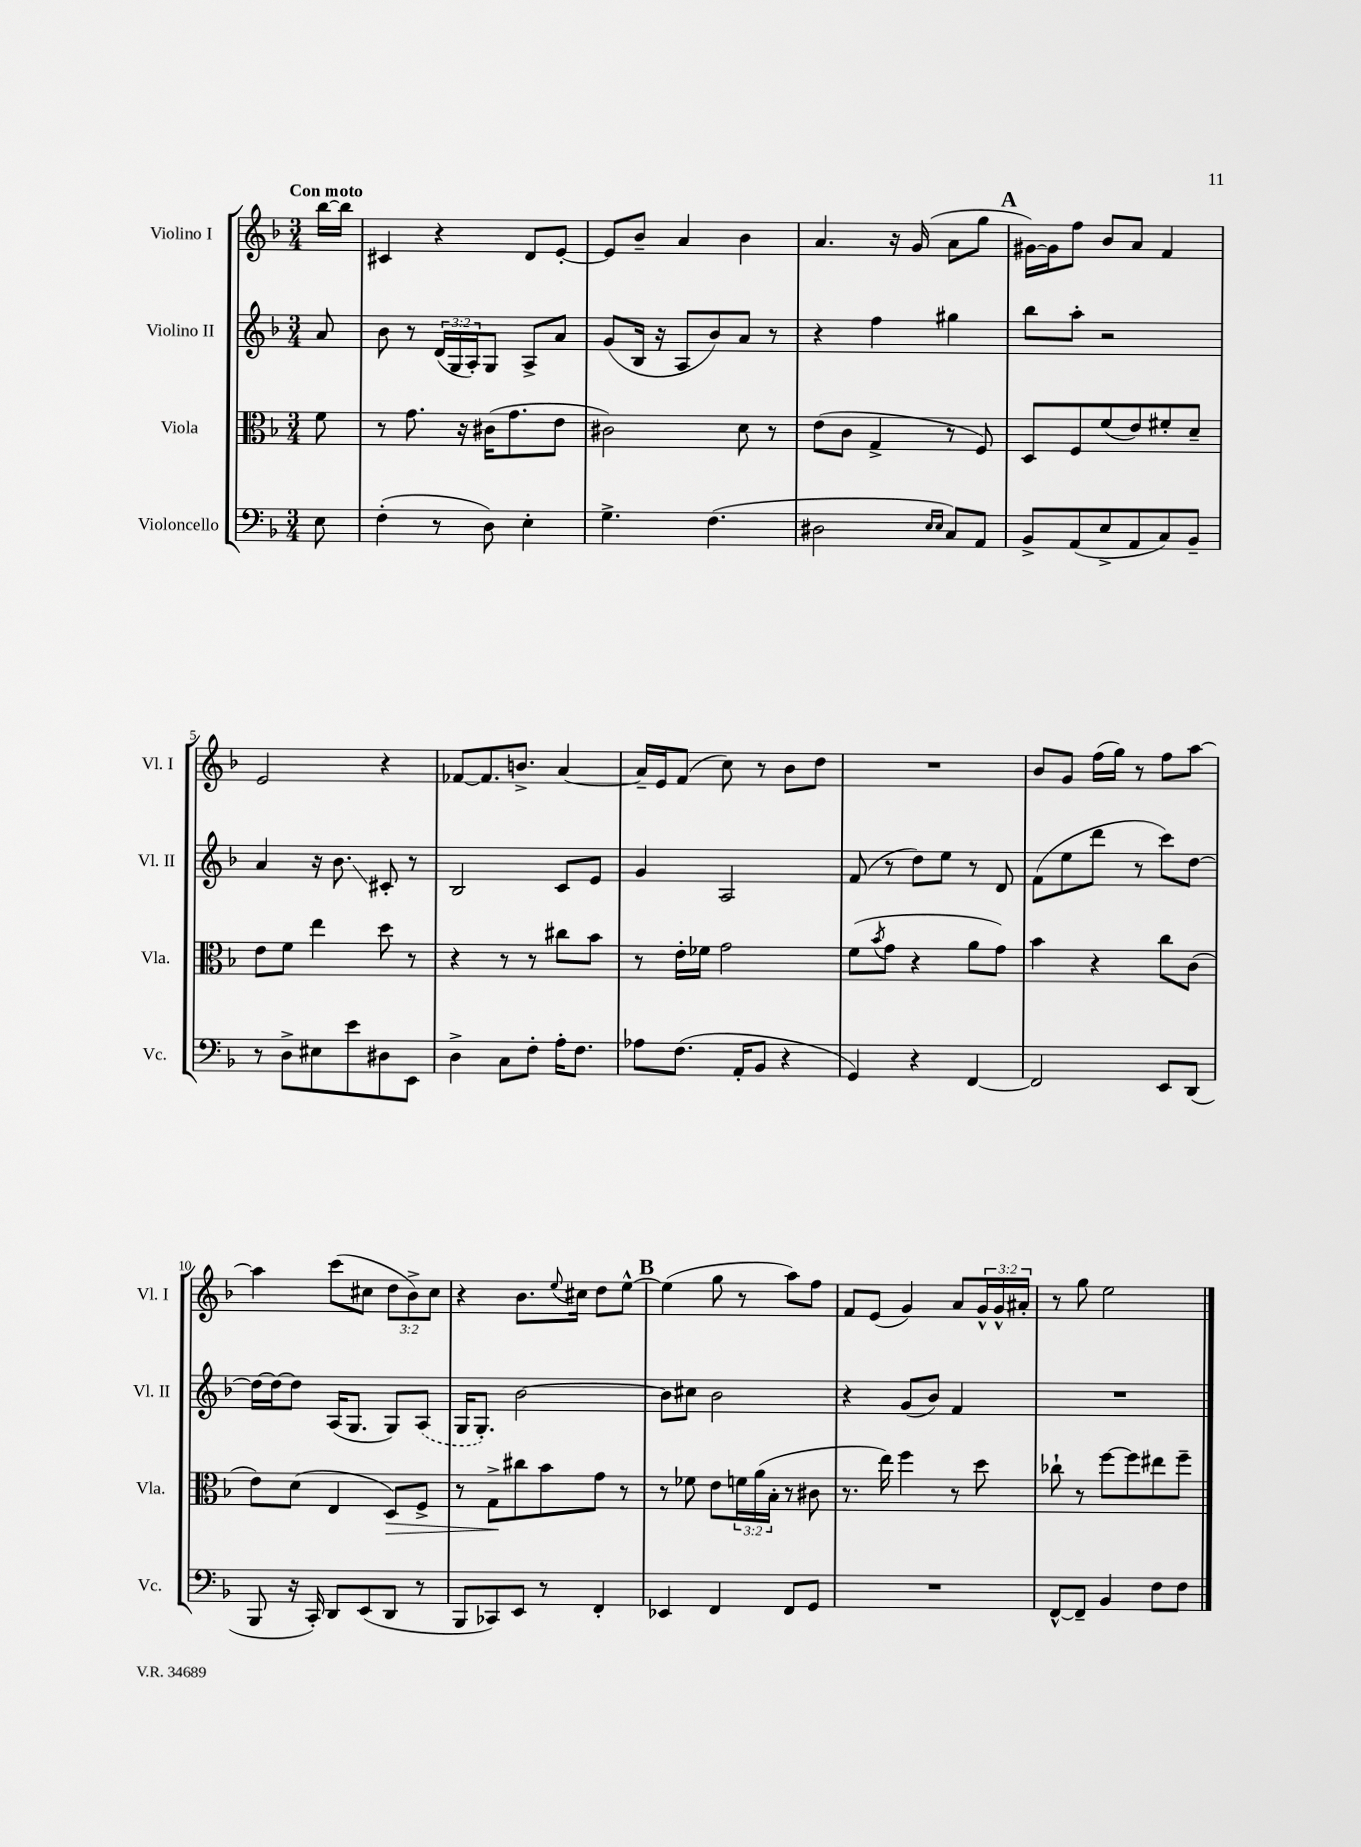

**kern	**kern	**kern	**kern
*staff4	*staff3	*staff2	*staff1
*clefF4	*clefC3	*clefG2	*clefG2
*k[b-]	*k[b-]	*k[b-]	*k[b-]
*M3/4	*M3/4	*M3/4	*M3/4
8E	8f	8a	[16bb-
.	.	.	16bb-]
=	=	=	=
(4F'	8r	8b-	4c#
.	8.g	8r	.
8r	.	(24d	4r
.	.	24G	.
.	16r	.	.
.	.	24A')	.
8D)	(16c#	8G	.
.	8.g	.	.
4E'	.	8A^	8d
.	8e	8a	[8e'
=	=	=	=
4.G^	2c#)	(8g	8e]
.	.	16B-	8b-~
.	.	16r	.
.	.	8A	4a
(4.F	.	8b-)	.
.	8d	8a	4b-
.	8r	8r	.
=	=	=	=
2D#	(8e	4r	4.a
.	8c	.	.
.	4G^	4ff	.
.	.	.	16r
.	.	.	(16g
16qqE	.	.	.
16qqE	.	.	.
8C)	8r	4gg#	8a
8AA	8F)	.	8gg
=	=	=	=
8BB-^	8D	8bb-	[16g#)
.	.	.	16g#]
(8AA	8F	8aa'	8ff
8E^	(8f	2r	8b-
8AA	8e)	.	8a
8C)	8f#'	.	4f
8BB-~	8d~	.	.
=	=	=	=
8r	8e	4a	2e
8D^	8f	.	.
8E#	4ee	16r	.
.	.	8.b-	.
8e	.	.	.
8D#	8dd	8c#'	4r
8EE	8r	8r	.
=	=	=	=
4D^	4r	2B-	[8f-
.	.	.	8.f-]
8C	8r	.	.
.	.	.	8.b^
8F'	8r	.	.
16A'	8cc#	8c	[4a
8.F	.	.	.
.	8b-	8e	.
=	=	=	=
8A-	8r	4g	16a~]
.	.	.	16e
(8.F	16e'	.	(8f
.	16f-	.	.
.	2g	2A	8cc)
16AA'	.	.	.
8BB-	.	.	8r
4r	.	.	8b-
.	.	.	8dd
=	=	=	=
4GG)	(8f	(8f	2.r
.	8qb-	.	.
.	8g	8r	.
4r	4r	8dd)	.
.	.	8ee	.
[4FF	8a	8r	.
.	8g)	8d	.
=	=	=	=
2FF]	4b-	(8f	8b-
.	.	8ee	8g
.	4r	8ddd	(16ff
.	.	.	16gg)
.	.	8r	8r
8EE	8cc	8ccc)	8ff
(8DD	(8c	[8dd	[8aa
=	=	=	=
8BBB-	8e)	16dd_	4aa]
.	.	16dd_	.
16r	(8d	8dd]	.
16CC')	.	.	.
8DD	4E	(16A	(8ccc
.	.	8.G	.
(8EE	.	.	8cc#
8DD	8D)	8G)	12dd
.	.	.	12b-^)
8r	8F^	(8A	.
.	.	.	12cc#
=	=	=	=
8BBB-	8r	16G	4r
.	.	8.G')	.
8CC-)	8G^	.	.
8EE	8cc#	[2b-	8.b-
8r	8b-	.	.
.	.	.	8qqee
.	.	.	16cc#
4FF'	8g	.	8dd
.	8r	.	[8ee^^
=	=	=	=
4EE-	8r	8b-]	(4ee]
.	8f-	8cc#	.
4FF	8e	2b-	8gg
.	24f	.	8r
.	(24a	.	.
.	24B-'	.	.
8FF	8r	.	8aa)
8GG	8c#	.	8ff
=	=	=	=
2.r	8.r	4r	8f
.	.	.	(8e
.	16ee)	.	.
.	4ff	(8g	4g)
.	.	8b-)	.
.	8r	4f	8a
.	8dd	.	24g^^
.	.	.	24g^^
.	.	.	24a#'
=	=	=	=
[8FF^^	8cc-`	2.r	8r
8FF~]	8r	.	8gg
4BB-	[8ff	.	2ee
.	8ff]	.	.
8F	8ee#	.	.
8F	8ff~	.	.
==	==	==	==
*-	*-	*-	*-
